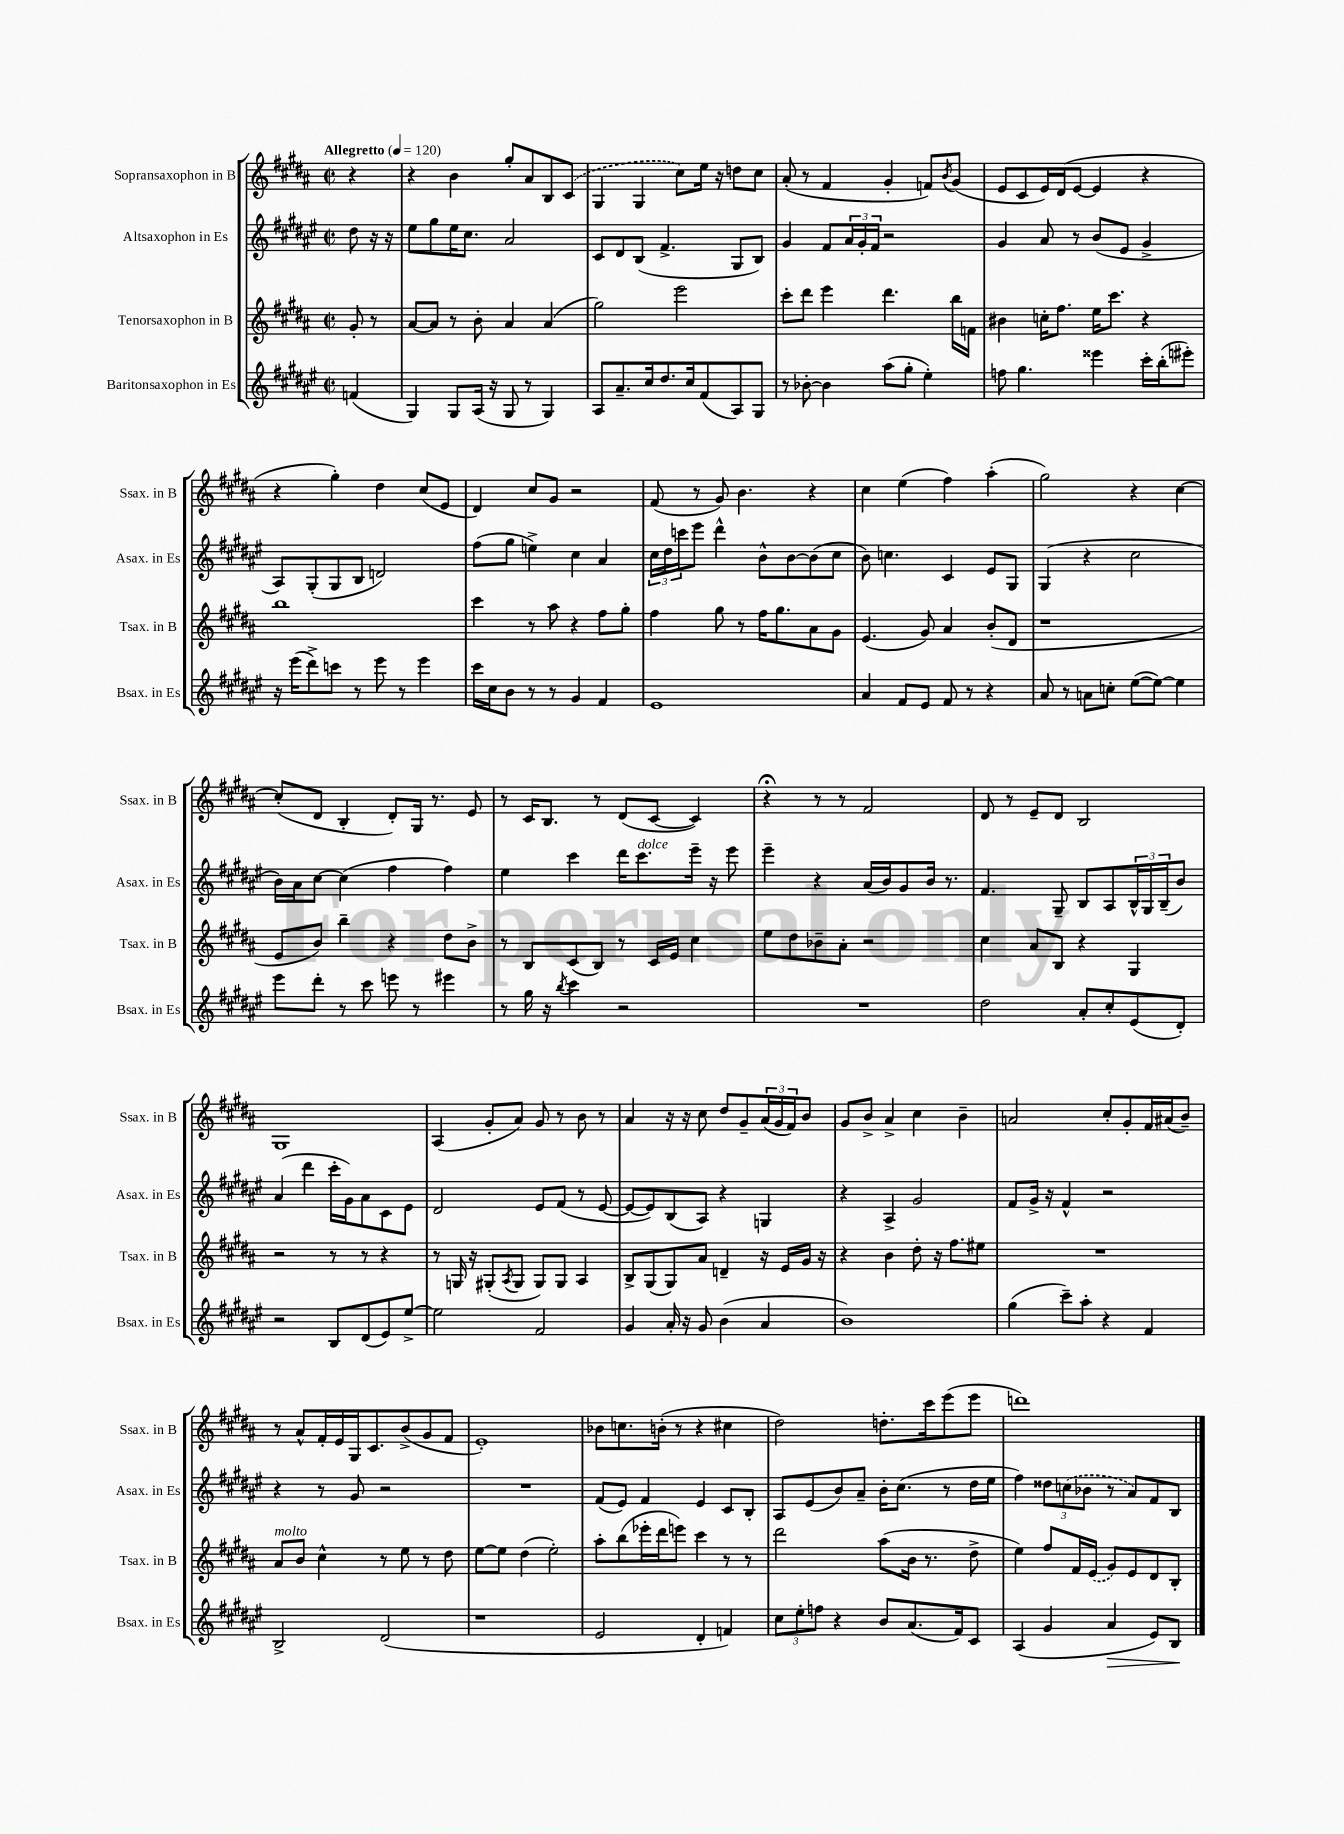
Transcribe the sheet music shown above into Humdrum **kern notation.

**kern	**kern	**kern	**kern
*staff4	*staff3	*staff2	*staff1
*clefG2	*clefG2	*clefG2	*clefG2
*k[f#c#g#d#a#e#]	*k[f#c#g#d#a#]	*k[f#c#g#d#a#e#]	*k[f#c#g#d#a#]
*M2/2	*M2/2	*M2/2	*M2/2
*met(c|)	*met(c|)	*met(c|)	*met(c|)
*MM120	*MM120	*MM120	*MM120
(4f	8g#'	8dd#	4r
.	8r	16r	.
.	.	16r	.
=	=	=	=
4G#)	[8a#	8ee#	4r
.	8a#]	8gg#	.
8G#	8r	16ee#	4b
.	.	8.cc#	.
(16A#	8b'	.	.
16r	.	.	.
8G#	4a#	2a#	8gg#'
8r	.	.	8a#
4G#)	(4a#	.	8B
.	.	.	(8c#
=	=	=	=
8A#	2gg#)	8c#	4G#
8.a#~	.	8d#	.
.	.	(8B	4G#
16cc#	.	.	.
8.dd#	.	4.f#^	.
.	2eee	.	8cc#)
16cc#	.	.	.
(8f#	.	.	16ee
.	.	.	16r
8A#)	.	8G#	8dd
8G#	.	8B)	8cc#
=	=	=	=
8r	8ccc#'	4g#	(8a#'
[8b-'	8ddd#	.	8r
4b-]	4eee	8f#	4f#
.	.	24a#	.
.	.	24g#'	.
.	.	24f#	.
(8aa#	4.ddd#	2r	4g#'
8gg#'	.	.	.
4ee#')	.	.	8f)
.	.	.	8qb
.	16bb	.	(8g#
.	16f	.	.
=	=	=	=
8ff	4b#	4g#	8e
4.gg#	.	.	8c#
.	16cc'	8a#	16e)
.	8.ff#	.	(16d#
.	.	8r	[8e
4eee##	16ee	(8b	4e]
.	8.ccc#	.	.
.	.	8e#	.
16ccc#'	4r	4g#^	4r
(16bb'	.	.	.
8eee#')	.	.	.
=	=	=	=
16r	1bb	8A#)	4r
(16eee#	.	.	.
8ddd#^)	.	(8G#'	.
8ccc	.	8G#	4gg#')
8r	.	8B	.
8eee#	.	2d)	4dd#
8r	.	.	.
4eee#	.	.	(8cc#
.	.	.	8e
=	=	=	=
16ccc#	4ccc#	(8ff#	4d#)
16cc#	.	.	.
8b	.	8gg#	.
8r	8r	4ee^)	8cc#
8r	8aa#	.	8g#
4g#	4r	4cc#	2r
4f#	8ff#	4a#	.
.	8gg#'	.	.
=	=	=	=
1e#	4ff#	24cc#	(8f#
.	.	24dd#	.
.	.	24ccc	.
.	.	8eee#	8r
.	8gg#	4ddd#^^	8g#)
.	8r	.	4.b
.	16ff#	8b^^	.
.	8.gg#	.	.
.	.	[8b	.
.	8a#	(8b]	4r
.	8g#	8cc#	.
=	=	=	=
4a#	(4.e	8b)	4cc#
.	.	4.cc	.
8f#	.	.	(4ee
8e#	8g#)	.	.
8f#	4a#	4c#	4ff#)
8r	.	.	.
4r	(8b'	8e#	(4aa#'
.	8d#	8G#	.
=	=	=	=
8a#	1r	(4G#	2gg#)
8r	.	.	.
8a	.	4r	.
8cc'	.	.	.
([8ee#	.	2cc#	4r
8ee#_)	.	.	.
4ee#]	.	.	[4cc#
=	=	=	=
8eee#	8e	16b)	(8cc#']
.	.	16a#	.
8ddd#'	8b)	[8cc#	8d#
8r	4bb~	(4cc#]	4B'
8ccc#	.	.	.
8eee	4r	4ff#	8d#')
8r	.	.	16G#
.	.	.	8.r
4eee#	8dd#	4ff#)	.
.	8b^	.	8e
=	=	=	=
8r	8r	4ee#	8r
16gg#	8B	.	16c#
16r	.	.	8.B
8qbb	.	.	.
4ccc#	(8c#	4ccc#	.
.	8B)	.	8r
2r	8r	16ddd#	(8d#
.	.	8.ccc#	.
.	16c#	.	[8c#
.	16e	.	.
.	4cc#	16eee#~	4c#])
.	.	16r	.
.	.	8eee#	.
=	=	=	=
1r	8ee	4eee#~	4r;
.	8dd#	.	.
.	8b-~	4r	8r
.	8a#'	.	8r
.	2r	(16a#	2f#
.	.	16b)	.
.	.	8g#	.
.	.	16b	.
.	.	8.r	.
=	=	=	=
2dd#	4cc#	4.f#	8d#
.	.	.	8r
.	8a#	.	8e~
.	8B	8G#~	8d#
8a#'	4r	8B	2B
8cc#'	.	8A#	.
(8e#	4G#	24B^^	.
.	.	24G#	.
.	.	(24B~	.
8d#')	.	8b)	.
=	=	=	=
2r	2r	(4a#	1G#
.	.	4ddd#	.
8B	8r	16ccc#'	.
.	.	16g#)	.
(8d#	8r	8a#	.
8e#)	4r	8c#	.
[8ee#^	.	8e#	.
=	=	=	=
2ee#]	8r	2d#	(4A#
.	16G	.	.
.	16r	.	.
.	(8G#'	.	8g#'
.	8qA#	.	.
.	8G#	.	8a#)
2f#	8G#)	8e#	8g#
.	8G#	(8f#	8r
.	4A#	8r	8b
.	.	[8e#	8r
=	=	=	=
4g#	8B^	8e#_	4a#
.	(8G#	8e#])	.
16a#'	8G#)	(8B	16r
16r	.	.	16r
8g#	8a#	8A#)	8cc#
(4b	4d~	4r	8dd#
.	.	.	8g#~
4a#	16r	4G	(24a#
.	.	.	24g#
.	16e	.	.
.	.	.	24f#)
.	16g#	.	8b
.	16r	.	.
=	=	=	=
1b)	4r	4r	8g#
.	.	.	8b^
.	4b	4A#^	4a#^
.	8dd#'	2g#	4cc#
.	16r	.	.
.	8.ff#	.	.
.	.	.	4b~
.	8ee#	.	.
=	=	=	=
(4gg#	1r	8f#	2a
.	.	16g#^	.
.	.	16r	.
8ccc#~)	.	4f#^^	.
8aa#'	.	.	.
4r	.	2r	8cc#'
.	.	.	8g#'
4f#	.	.	16f#
.	.	.	(16a#
.	.	.	8b~)
=	=	=	=
2B^	8a#	4r	8r
.	8b	.	8a#^^
.	4cc#^^	8r	16f#'
.	.	.	16e
.	.	8g#	16G#
.	.	.	8.c#
(2d#	8r	2r	.
.	8ee	.	(8b^
.	8r	.	8g#
.	8dd#	.	8f#
=	=	=	=
1r	[8ee	1r	1e')
.	8ee]	.	.
.	(4dd#	.	.
.	2ee')	.	.
=	=	=	=
2e#	8aa#'	(8f#	8b-
.	(8bb	8e#)	8.cc
.	16eee-'	4f#	.
.	16ddd#	.	(16b'
.	8eee)	.	8r
4d#'	4ccc#	4e#	4r
4f)	8r	8c#	4cc#
.	8r	8B'	.
=	=	=	=
12cc#	2ddd#	8A#	2dd#)
12ee#'	.	.	.
.	.	(8e#	.
12ff	.	.	.
4r	.	8b)	.
.	.	8a#~	.
8b	(8aa#	16b'	8.dd'
.	.	(8.cc#	.
(8.a#	16b	.	.
.	8.r	.	16ccc#
.	.	8r	(8eee
16f#)	.	.	.
8c#	8dd#^	16dd#	8eee
.	.	16ee#	.
=	=	=	=
(4A#	4ee)	4ff#)	1ddd)
4g#	8ff#	12dd##	.
.	.	(12cc	.
.	16f#	.	.
.	.	12b-	.
.	(16e	.	.
4a#	8g#)	8r	.
.	8e	8a#)	.
8e#)	8d#	8f#	.
8B	8B'	8B	.
==	==	==	==
*-	*-	*-	*-
